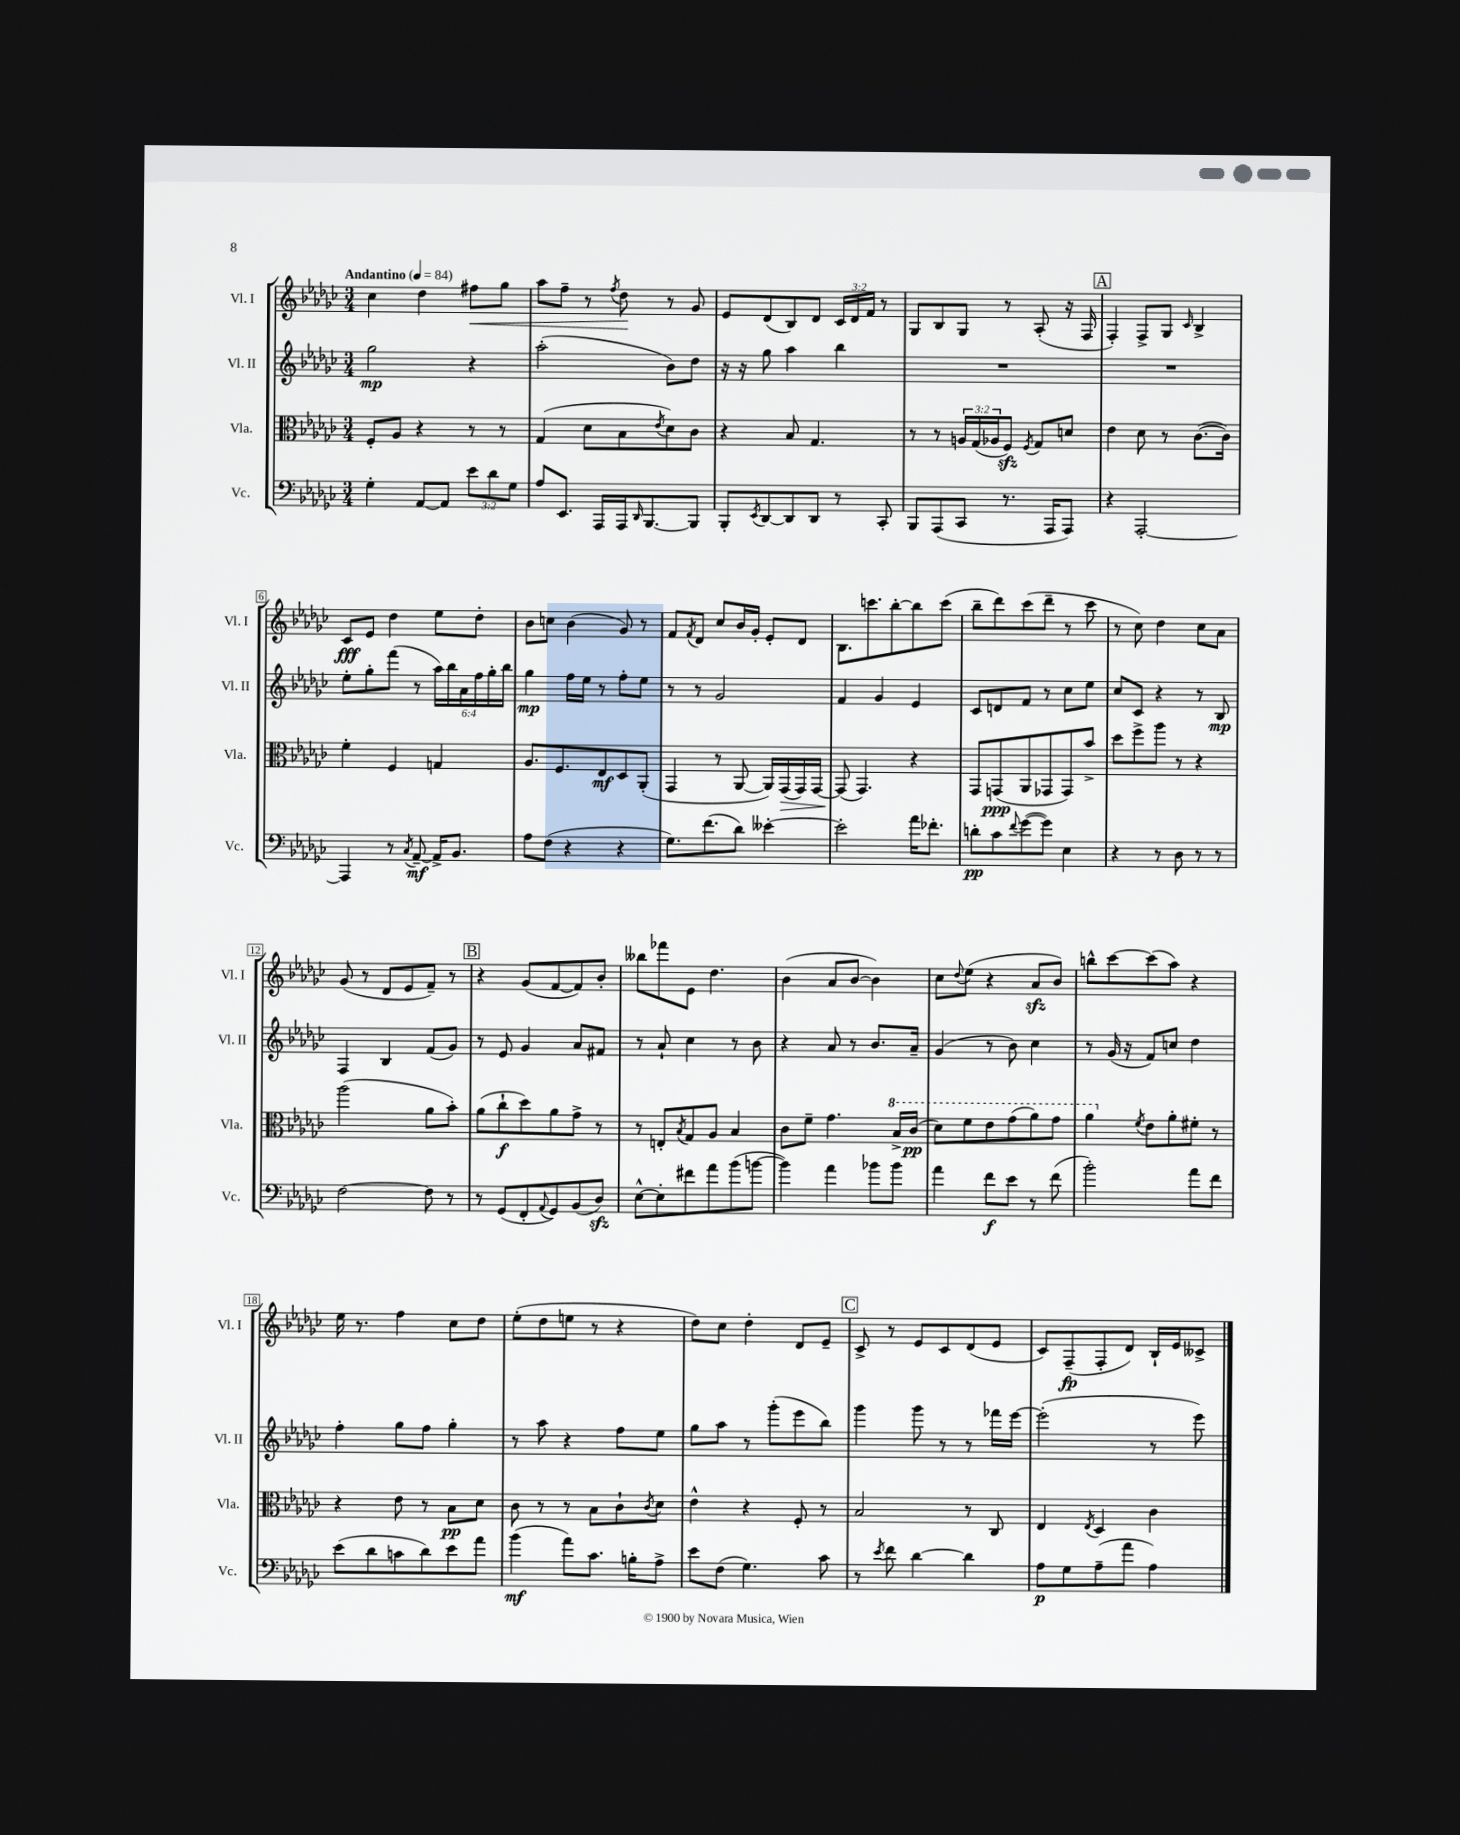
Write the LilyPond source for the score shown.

<<
\new StaffGroup <<
\new Staff = "s0" \with { instrumentName = "Vl. I" shortInstrumentName = "Vl. I" } {
    \clef treble \key ges \major \numericTimeSignature \time 3/4 \override Staff.TupletNumber.text = #tuplet-number::calc-fraction-text \tempo "Andantino" 4 = 84
    ces''4 des''4 fis''8\< ges''8 |
    aes''8 f''8-- r8 \acciaccatura { f''8 } des''8\! r8 ges'8 |
    ees'8 des'8( bes8) des'8 \tuplet 3/2 { ces'16 des'16 f'16 } r8 |
    ges8 bes8 ges8 r8 aes8-.( r16 f16 |
    \mark \markup { \box "A" } f4-.) f8-> ges8 \grace { ces'16 } bes4-> |
    ces'8\fff ees'8 des''4 ees''8 des''8-. |
    bes'8 c''8 bes'4( ges'8) r8 |
    f'8 \acciaccatura { f'8 } des'8 ces''8 bes'16 ges'16-. ees'8-. des'8 |
    bes8. c'''8. bes''8~-. bes''8 c'''8( |
    bes''8-- des'''8) ces'''8( des'''8-- r8 ces'''8 |
    r8 ces''8) des''4 ces''8 aes'8 |
    ges'8( r8 des'8 ees'8 f'8--) r8 |
    \mark \markup { \box "B" } r4 ges'8( f'8~ f'8) bes'8-. |
    beses''8 fes'''8 ees'8 des''4. |
    bes'4( aes'8 bes'8~ bes'4) |
    ces''8 \appoggiatura { des''8 } ees''8( r4 aes'8\sfz bes'8) |
    b''8-^ ces'''8~ ces'''8( aes''8) r4 |
    ees''16 r8. f''4 ces''8 des''8 |
    ees''8-.( des''8 e''8 r8 r4 |
    des''8) ces''8 des''4-. des'8 ees'8-- |
    \mark \markup { \box "C" } ces'8-> r8 ees'8 ces'8 des'8( ees'8 |
    ces'8) f8--\fp( f8-. des'8) bes16-! ees'16 ceses'8-> \bar "|." |
}
\new Staff = "s1" \with { instrumentName = "Vl. II" shortInstrumentName = "Vl. II" } {
    \clef treble \key ges \major \numericTimeSignature \time 3/4 \override Staff.TupletNumber.text = #tuplet-number::calc-fraction-text
    ges''2\mp r4 |
    aes''2-.( bes'8) des''8 |
    r16 r16 ges''8 aes''4 bes''4 |
    R2. |
    \mark \markup { \box "A" } R2. |
    ees''8-. ges''8-. f'''8( r8 \tuplet 6/4 { aes''16) bes''16 aes'16 f''16 ges''16-. bes''16 } |
    ges''4\mp f''16 ees''16 r8 f''8-. ees''8 |
    r8 r8 ges'2 |
    f'4 ges'4 ees'4 |
    ces'8 d'8 f'8 r8 ces''8 ees''8 |
    ces''8 ces'8 r4 r8 bes8\mp |
    f4 bes4 f'8( ges'8) |
    \mark \markup { \box "B" } r8 ees'8 ges'4 aes'8 fis'8 |
    r8 aes'8-! ces''4 r8 bes'8 |
    r4 aes'8 r8 bes'8. aes'16-- |
    ges'4( r8 bes'8) ces''4 |
    r8 ges'16( r16 f'8) c''8 des''4 |
    f''4-. ges''8 f''8 ges''4-. |
    r8 aes''8 r4 f''8 ees''8 |
    ges''8 aes''8 r8 ges'''8-.( ees'''8 bes''8) |
    \mark \markup { \box "C" } ges'''4 ges'''8 r8 r8 fes'''16 ees'''16~ |
    ees'''2-.( r8 ees'''8) \bar "|." |
}
\new Staff = "s2" \with { instrumentName = "Vla." shortInstrumentName = "Vla." } {
    \clef alto \key ges \major \numericTimeSignature \time 3/4 \override Staff.TupletNumber.text = #tuplet-number::calc-fraction-text
    f8-. aes8 r4 r8 r8 |
    ges4( des'8 bes8 \acciaccatura { ees'8 } des'8) ces'8 |
    r4 bes8 ges4. |
    r8 r8 \tuplet 3/2 { a16 ges16( aes16 } f8\sfz) \acciaccatura { f8 } ges8 d'8 |
    \mark \markup { \box "A" } ees'4 des'8 r8 ces'8.~( ces'16) |
    f'4-. f4 g4 |
    aes8. f8. ees8\mf des8 aes,8-.( |
    ges,4 r8 aes,8~ aes,16) ges,16\>( ges,16) ges,16~ |
    ges,8\!( ges,4.) r4 |
    ges,8 g,8\ppp( aes,8 ges,8 ges,8) bes'8-> |
    des''8 f''8-> aes''8 r8 r4 |
    aes''2( aes'8 bes'8-.) |
    \mark \markup { \box "B" } aes'8( ces''8-!\f des''8) aes'8 ges'8-> r8 |
    r8 e8-. \acciaccatura { bes8 } ges8 aes8 bes4 |
    ces'8 f'8-- ges'4. \ottava #1 bes'16-> ces''16\pp( |
    des''8) f''8 ees''8 ges''8( aes''8) ges''8 |
    aes''4 \ottava #0 \acciaccatura { f'8 } ees'8 aes'8-. fis'8-. r8 |
    r4 ees'8 r8 bes8\pp des'8 |
    ces'8 r8 r8 bes8 ces'8-! \acciaccatura { ces'8 } des'8 |
    ees'4-^ r4 f8-. r8 |
    \mark \markup { \box "C" } bes2 r8 ces8 |
    ees4 \acciaccatura { ees8 } des4 ces'4 \bar "|." |
}
\new Staff = "s3" \with { instrumentName = "Vc." shortInstrumentName = "Vc." } {
    \clef bass \key ges \major \numericTimeSignature \time 3/4 \override Staff.TupletNumber.text = #tuplet-number::calc-fraction-text
    ges4-. aes,8~ aes,8 \tuplet 3/2 { ees'8 des'8 ges8 } |
    aes8 ees,8. aes,,16 aes,,16 \grace { des,16 } bes,,8.~ bes,,8 |
    bes,,8-. \acciaccatura { ees,8 } des,8~ des,8 des,8 r8 ces,8-. |
    bes,,8 aes,,8( ces,8 r8. aes,,16 aes,,8) |
    \mark \markup { \box "A" } r4 aes,,2~-. |
    aes,,4 r8 \acciaccatura { ces8 } aes,8~--\mf aes,16-> bes,8. |
    aes8 f8( r4 r4 |
    ges8.) f'8.( des'8) eeses'4~-. |
    eeses'2-. aes'16 fes'8.-. |
    d'8-.\pp ces'8 \appoggiatura { f'8 } ges'8~( ges'8) ees4 |
    r4 r8 des8 r8 r8 |
    f2~ f8 r8 |
    \mark \markup { \box "B" } r8 ges,8( f,8-. \appoggiatura { aes,8 } ges,8) bes,8( des8\sfz) |
    ees8~-^ ees8-. fis'8 aes'8 bes'8( b'8~ |
    b'4) aes'4 bes'8 bes'8 |
    aes'4 f'8\f ees'8 r8 f'8( |
    bes'2-.) aes'8 f'8 |
    ees'8( des'8 c'8 des'8) ees'8 aes'8 |
    bes'4\mf( aes'8) ces'8. b16-. aes8-> |
    ees'8 f8( ges4.) ces'8 |
    \mark \markup { \box "C" } r8 \acciaccatura { ees'8 } f'8 des'4~ des'4 |
    aes8\p ges8 aes8--( aes'8 aes4) \bar "|." |
}
>>
>>
\layout { \context { \Score \override BarNumber.stencil = #(make-stencil-boxer 0.1 0.3 ly:text-interface::print) } }
